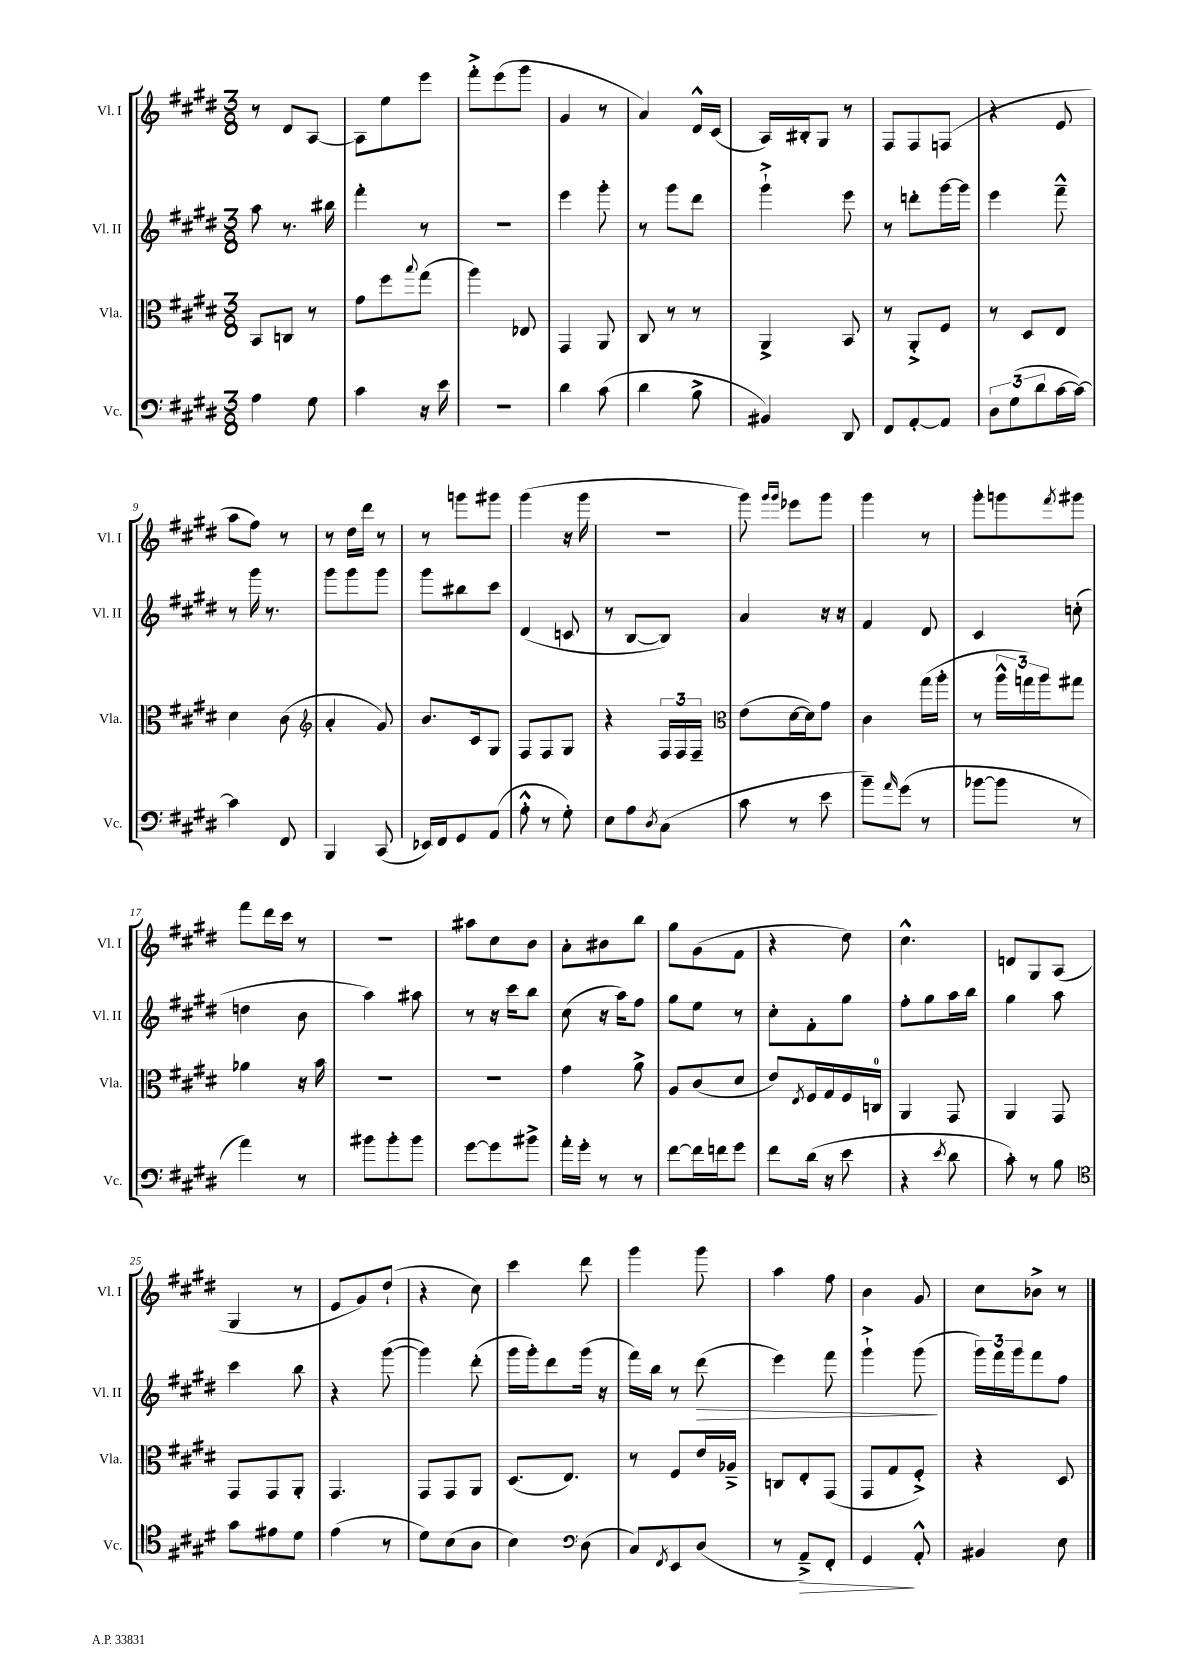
<<
\new StaffGroup <<
\new Staff = "s0" \with { instrumentName = "Vl. I" shortInstrumentName = "Vl. I" } {
    \clef treble \key e \major \numericTimeSignature \time 3/8
    r8 dis'8 a8~ |
    a8 e''8 e'''8 |
    fis'''8-.-> e'''8( gis'''8 |
    gis'4 r8 |
    a'4) dis'16-^ cis'16( |
    a16) bis16-. gis8 r8 |
    fis8 fis8 f8( |
    r4 e'8 |
    a''8 fis''8) r8 |
    r8 dis''16 dis'''16 r8 |
    r8 g'''8 gis'''8 |
    gis'''4( r16 gis'''16 |
    R4. |
    gis'''8) \grace { gis'''16 gis'''16 } ees'''8 gis'''8 |
    gis'''4 r8 |
    gis'''8-. g'''8 \acciaccatura { fis'''8 } gis'''8 |
    fis'''8 dis'''16 cis'''16 r8 |
    R4. |
    ais''8 cis''8 b'8 |
    a'8-. bis'8 b''8 |
    gis''8 gis'8( fis'8 |
    r4 dis''8) |
    cis''4.-^ |
    d'8 gis8 a8( |
    gis4 r8 |
    e'8 gis'8) dis''8-!( |
    r4 cis''8) |
    cis'''4 dis'''8 |
    gis'''4 gis'''8 |
    a''4 fis''8 |
    b'4 gis'8 |
    cis''8 bes'8-> r8 \bar "|." |
}
\new Staff = "s1" \with { instrumentName = "Vl. II" shortInstrumentName = "Vl. II" } {
    \clef treble \key e \major \numericTimeSignature \time 3/8
    a''8 r8. bis''16 |
    fis'''4-. r8 |
    R4. |
    e'''4 gis'''8-. |
    r8 gis'''8 dis'''8 |
    gis'''4-!-> e'''8 |
    r8 d'''8-. gis'''16~ gis'''16 |
    e'''4 fis'''8---^ |
    r8 gis'''16 r8. |
    gis'''8 gis'''8 gis'''8 |
    gis'''8 bis''8 cis'''8 |
    dis'4( c'8 |
    r8 b8~ b8) |
    a'4 r16 r16 |
    fis'4 dis'8 |
    cis'4 c''8-.( |
    d''4 b'8 |
    a''4) ais''8 |
    r8 r16 cis'''16 b''8 |
    cis''8( r16 a''16) fis''8 |
    gis''8 e''8 r8 |
    cis''8-. fis'8-. gis''8 |
    fis''8-. gis''8 a''16 b''16 |
    gis''4 a''8 |
    cis'''4 b''8 |
    r4 gis'''8~( |
    gis'''4) dis'''8-.( |
    gis'''16 gis'''16-.) dis'''8 gis'''16( r16 |
    fis'''16) b''16 r8 dis'''8\>( |
    e'''4) fis'''8 |
    gis'''4-!-> gis'''8\!( |
    \tuplet 3/2 { gis'''16) fis'''16 gis'''16 } fis'''8 fis''8 \bar "|." |
}
\new Staff = "s2" \with { instrumentName = "Vla." shortInstrumentName = "Vla." } {
    \clef alto \key e \major \numericTimeSignature \time 3/8
    b,8 c8 r8 |
    gis'8 fis''8 \appoggiatura { b''8 } gis''8( |
    a''4) ees8 |
    gis,4 a,8 |
    cis8 r8 r8 |
    a,4-> b,8 |
    r8 a,8-.-> fis8 |
    r8 dis8 e8 |
    dis'4 cis'8( |
    \clef treble a'4-. gis'8) |
    b'8. cis'16 gis8 |
    fis8 fis8 gis8 |
    r4 \tuplet 3/2 { fis16 fis16 fis16-- } |
    \clef alto e'8( dis'16~ dis'16) gis'8 |
    cis'4 gis''16( a''16-. |
    r8 \tuplet 3/2 { a''16-^ g''16) a''16 } gis''8 |
    aes'4 r16 b'16 |
    R4. |
    R4. |
    gis'4 a'8-> |
    a8 cis'8( dis'8 |
    e'8) \acciaccatura { e8 } fis16 gis16 fis16 c16-0 |
    a,4 gis,8 |
    a,4 gis,8 |
    gis,8 gis,8 a,8-. |
    gis,4. |
    gis,8 gis,8 a,8 |
    dis8.( e8.) |
    r8 fis8 e'16 aes16---> |
    c8 e8-. gis,8( |
    gis,8 gis8 fis8-.->) |
    r4 dis8 \bar "|." |
}
\new Staff = "s3" \with { instrumentName = "Vc." shortInstrumentName = "Vc." } {
    \clef bass \key e \major \numericTimeSignature \time 3/8
    a4 gis8 |
    cis'4 r16 e'16 |
    R4. |
    dis'4 cis'8( |
    dis'4 b8-> |
    bis,4) dis,8 |
    fis,8 a,8~-. a,8 |
    \tuplet 3/2 { dis8 gis8( dis'8 } cis'16~ cis'16~) |
    cis'4 fis,8 |
    b,,4 cis,8( |
    ees,16) fis,16 gis,8 a,8( |
    a8-.-^ r8 gis8-.) |
    e8 a8 \acciaccatura { dis8 } cis8( |
    cis'8 r8 e'8 |
    b'8--) \grace { a'16 } gis'8( r8 |
    bes'8~ bes'8 r8 |
    a'4) r8 |
    bis'8 bis'8-. bis'8 |
    gis'8~ gis'8 bis'8-> |
    a'16-. gis'16-. r8 r8 |
    fis'8~ fis'16 f'16 gis'8 |
    fis'8 dis'16( r16 e'8 |
    r4 \acciaccatura { e'8 } dis'8 |
    cis'8-.) r8 b8 |
    \clef tenor gis'8 eis'8 dis'8 |
    e'4( r8 |
    dis'8) b8( a8 |
    b4) \clef bass dis8( |
    cis8) \acciaccatura { fis,8 } e,8 dis8( |
    r8 a,8--->\>) fis,8-. |
    gis,4\! a,8-.-^ |
    bis,4 e8 \bar "|." |
}
>>
>>
